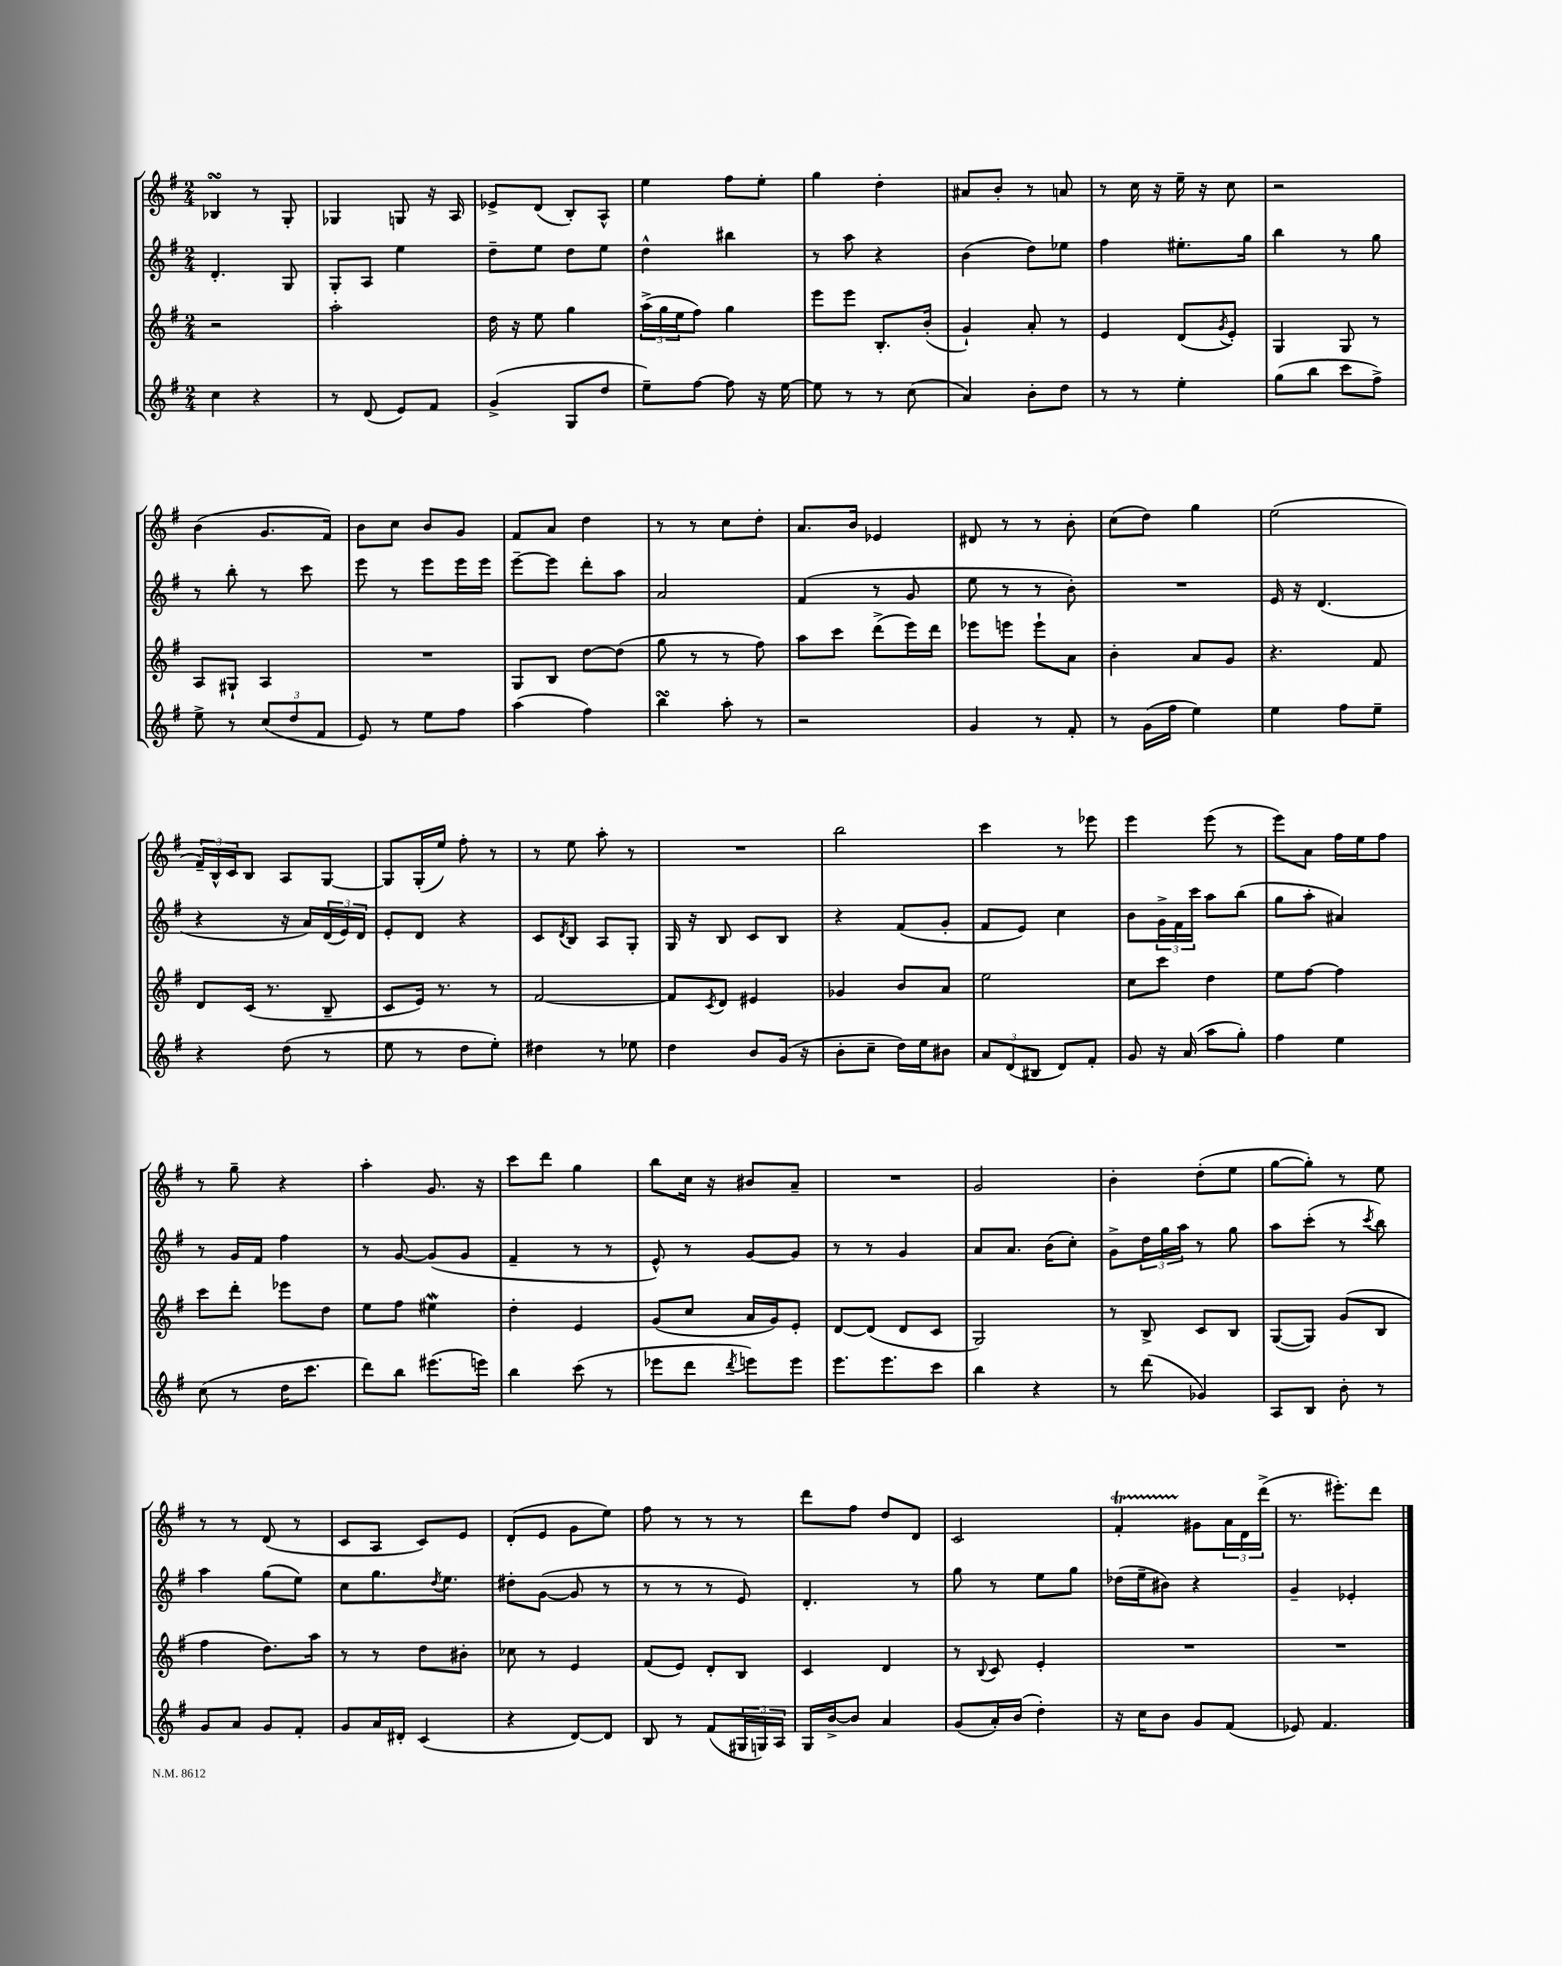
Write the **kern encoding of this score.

**kern	**kern	**kern	**kern
*staff4	*staff3	*staff2	*staff1
*clefG2	*clefG2	*clefG2	*clefG2
*k[f#]	*k[f#]	*k[f#]	*k[f#]
*M2/4	*M2/4	*M2/4	*M2/4
4cc	2r	4.d'	4B-
4r	.	.	8r
.	.	8G	8G'
=	=	=	=
8r	2aa'	8G'	4G-
(8d	.	8A	.
8e)	.	4ee	8G
8f#	.	.	16r
.	.	.	16A
=	=	=	=
(4g^	16dd	8dd~	8e-^
.	16r	.	.
.	8ee	8ee	(8d
8G	4gg	8dd	8B')
8dd	.	8ee	8A^^
=	=	=	=
8ee~)	(24aa^	4dd^^	4ee
.	24gg	.	.
.	24ee	.	.
[8ff#	8ff#)	.	.
8ff#]	4gg	4bb#	8ff#
16r	.	.	8ee'
[16ee	.	.	.
=	=	=	=
8ee]	8eee	8r	4gg
8r	8eee	8aa	.
8r	8.B'	4r	4dd'
(8cc	.	.	.
.	(16b'	.	.
=	=	=	=
4a)	4g`)	(4b	8a#
.	.	.	8b'
8b'	8a'	8dd)	8r
8dd	8r	8ee-	8a
=	=	=	=
8r	4e	4ff#	8r
8r	.	.	16cc
.	.	.	16r
4ee'	(8d	8.ee#'	16ee~
.	.	.	16r
.	8qg	.	.
.	8e')	.	8cc
.	.	16gg	.
=	=	=	=
(8gg	4G	4bb	2r
8bb	.	.	.
8ccc	8G	8r	.
8ff#^)	8r	8gg	.
=	=	=	=
8ee^	8A	8r	(4b
8r	8G#`	8bb'	.
(12cc	4A	8r	8.g
12dd	.	.	.
.	.	8ccc	.
12f#	.	.	.
.	.	.	16f#)
=	=	=	=
8e)	2r	8eee	8b
8r	.	8r	8cc
8ee	.	8eee	8b
8ff#	.	16eee	8g
.	.	16eee	.
=	=	=	=
(4aa	8G	[8eee~	8f#
.	8B	8eee]	8a
4ff#)	[8dd	8ddd'	4dd
.	(8dd]	8aa	.
=	=	=	=
4bb	8gg	2a	8r
.	8r	.	8r
8aa'	8r	.	8cc
8r	8ff#)	.	8dd'
=	=	=	=
2r	8aa	(4f#	8.a
.	8ccc	.	.
.	.	.	16b
.	(8ddd^	8r	4e-
.	16eee)	8g	.
.	16ddd	.	.
=	=	=	=
4g	8eee-	8ee	8d#
.	8eee	8r	8r
8r	8eee`	8r	8r
8f#'	8a	8b')	8b'
=	=	=	=
8r	4b'	2r	(8cc
(16g	.	.	8dd)
16ff#	.	.	.
4ee)	8a	.	4gg
.	8g	.	.
=	=	=	=
4ee	4.r	16e	(2ee
.	.	16r	.
.	.	(4.d	.
8ff#	.	.	.
8ee~	8f#	.	.
=	=	=	=
4r	8d	4r	24f#~)
.	.	.	24B^^
.	.	.	24c
.	(16c	.	8B
.	8.r	.	.
(8dd	.	16r	8A
.	.	16a)	.
8r	8B~	(24d	[8G
.	.	24e)	.
.	.	24d	.
=	=	=	=
8ee	8c	8e'	8G]
8r	16e)	8d	(16G'
.	8.r	.	16ee)
8dd	.	4r	8ff#'
8ee')	8r	.	8r
=	=	=	=
4dd#	[2f#	8c	8r
.	.	8qd	.
.	.	8B	8ee
8r	.	8A	8aa'
8ee-	.	8G'	8r
=	=	=	=
4dd	8f#]	16G	2r
.	.	16r	.
.	8qc	.	.
.	8d	8B	.
8b	4e#	8c	.
(16g	.	8B	.
16r	.	.	.
=	=	=	=
8b'	4g-	4r	2bb
8cc~	.	.	.
16dd)	8b	(8f#	.
16ee	.	.	.
8b#	8a	8g'	.
=	=	=	=
12a	2ee	8f#	4ccc
(12d	.	.	.
.	.	8e)	.
12B#	.	.	.
8d)	.	4cc	8r
8f#'	.	.	8eee-
=	=	=	=
8g	8cc	8b	4eee
16r	8ccc	24g^	.
.	.	24f#	.
(16a	.	.	.
.	.	24ccc	.
8aa	4dd	8aa	(8eee
8gg')	.	(8bb	8r
=	=	=	=
4ff#	8ee	8gg	8eee)
.	[8ff#	8aa'	8a
4ee	4ff#]	4a#)	16ff#
.	.	.	16ee
.	.	.	8ff#
=	=	=	=
(8cc	8ccc	8r	8r
8r	8ddd'	16g	8gg~
.	.	16f#	.
16dd	8eee-	4ff#	4r
8.ccc	.	.	.
.	8dd	.	.
=	=	=	=
8ddd)	8ee	8r	4aa'
8bb	8ff#	[8g	.
(8.eee#	4ee#	(8g]	8.g
.	.	8g	.
16eee)	.	.	16r
=	=	=	=
4bb	4dd'	4f#~	8ccc
.	.	.	8ddd
(8ccc	4e	8r	4gg
8r	.	8r	.
=	=	=	=
8eee-	(8g	8e^^)	8bb
8ddd	8cc	8r	16cc
.	.	.	16r
8qddd	.	.	.
8eee)	16a	[8g	8b#
.	16g)	.	.
8eee	8e'	8g]	8a~
=	=	=	=
8.eee	[8d	8r	2r
.	(8d]	8r	.
8.eee	.	.	.
.	8d	4g	.
8ccc	8c	.	.
=	=	=	=
4bb	2G)	8a	2g
.	.	8.a	.
4r	.	.	.
.	.	(16b	.
.	.	8cc')	.
=	=	=	=
8r	8r	8g^	4b'
(8ddd	8B^	24dd	.
.	.	24gg	.
.	.	24aa	.
4g-)	8c	8r	(8dd'
.	8B	8gg	8ee
=	=	=	=
8A	([8G	8aa	[8gg
8B	8G])	(8ccc'	8gg'])
8b'	(8g	8r	8r
.	.	8qccc	.
8r	8B	8bb)	8ee
=	=	=	=
8g	4ff#	4aa	8r
8a	.	.	8r
8g	8.dd)	(8gg	(8d
8f#'	.	8ee)	8r
.	16aa	.	.
=	=	=	=
8g	8r	8cc	8c
16a	8r	8.gg	8A
16d#'	.	.	.
(4c	8dd	.	8c)
.	.	8qdd	.
.	.	8.ee	.
.	8b#'	.	8e
=	=	=	=
4r	8cc-	8dd#'	(8d'
.	8r	([8g	8e
[8d)	4e	8g]	8g
8d]	.	8r	8ee)
=	=	=	=
8B	(8f#	8r	8ff#
8r	8e)	8r	8r
(8f#	8d'	8r	8r
24G#	8B	8e)	8r
24G)	.	.	.
24A	.	.	.
=	=	=	=
16G	4c	4.d'	8ddd
[16b^	.	.	.
8b]	.	.	8ff#
4a	4d	.	8dd
.	.	8r	8d
=	=	=	=
(8g	8r	8gg	2c
.	8qqB	.	.
16a')	8c	8r	.
(16b	.	.	.
4dd')	4e'	8ee	.
.	.	8gg	.
=	=	=	=
16r	2r	(16dd-	4f#'
16cc	.	16ee~	.
8b	.	8b#)	.
8g	.	4r	8g#
(8f#	.	.	24a
.	.	.	24d
.	.	.	(24ddd^
=	=	=	=
8e-)	2r	4g~	8.r
4.f#	.	.	.
.	.	.	8.eee#')
.	.	4e-'	.
.	.	.	8ddd
==	==	==	==
*-	*-	*-	*-
